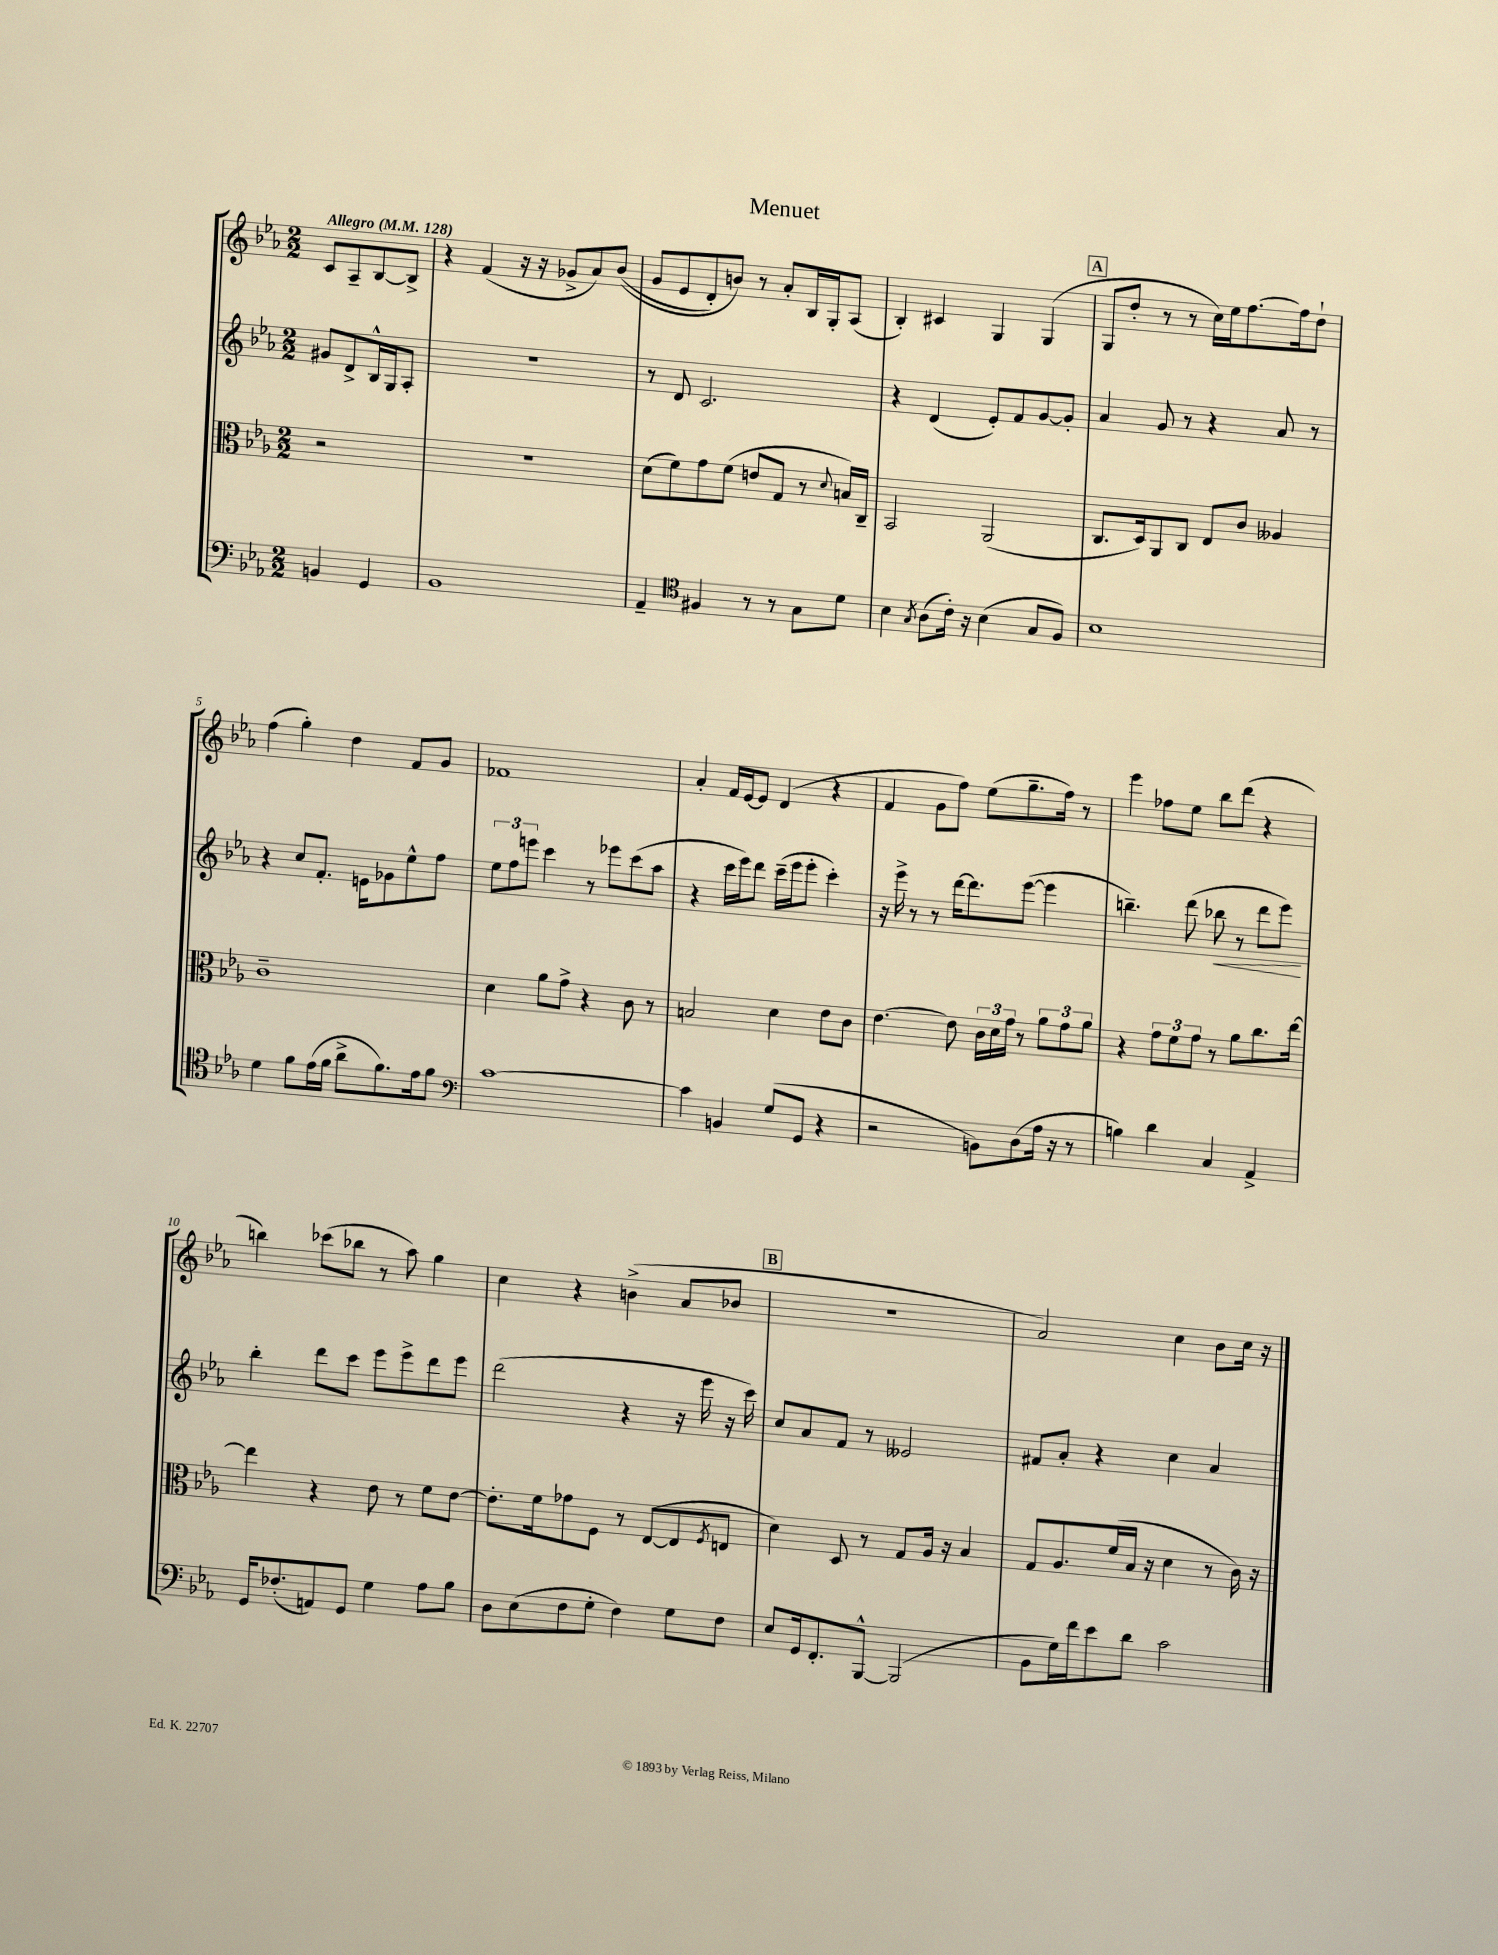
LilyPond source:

\header { title = "Menuet" }
<<
\new StaffGroup <<
\new Staff = "s0" {
    \clef treble \key ees \major \numericTimeSignature \time 2/2 \partial 2 \tempo "Allegro" 4 = 128
    c'8 aes8-- bes8~ bes8-> |
    r4 f'4( r16 r16 ges'8-> aes'8) bes'8(\( |
    g'8 ees'8 d'8-.) b'8\) r8 aes'8-. bes16 g16-. aes8( |
    bes4-.) cis'4 g4 g4( |
    \mark \markup { \box "A" } g8 d''8-. r8 r8 c''16) ees''16 f''8.~ f''16 d''8-! |
    f''4( g''4-.) d''4 f'8 g'8 |
    fes'1 |
    aes'4-. f'16 ees'16~ ees'8 d'4( r4 |
    f'4 g'8 f''8) ees''8( g''8.-- f''16) r8 |
    ees'''4 fes''8 ees''8 bes''8 d'''8( r4 |
    b''4) ces'''8( bes''8 r8 aes''8) g''4 |
    c''4 r4 b'4->( aes'8 bes'8 |
    \mark \markup { \box "B" } R1 |
    aes'2) c''4 bes'8 c''16 r16 \bar "|." |
}
\new Staff = "s1" {
    \clef treble \key ees \major \numericTimeSignature \time 2/2 \partial 2
    gis'8 d'8-> bes16-^ g16 aes8-. |
    R1 |
    r8 d'8 c'2. |
    r4 d'4( ees'8-.) f'8 g'8~ g'8-. |
    \mark \markup { \box "A" } aes'4 g'8 r8 r4 aes'8 r8 |
    r4 c''8 f'8.-. e'16 ges'8 ees''8-^ f''8 |
    \tuplet 3/2 { ees''8 f''8 e'''8 } c'''4 r8 ees'''8 c'''8( aes''8 |
    r4 c'''16 ees'''16) d'''8 c'''16--( ees'''16 ees'''8-. c'''4-.) |
    r16 ees'''16-> r8 r8 d'''16~ d'''8. ees'''8~( ees'''4 |
    b''4.--) d'''8( bes''8\< r8 d'''8 ees'''8\!) |
    bes''4-. d'''8 c'''8 ees'''8 ees'''8-> d'''8 ees'''8 |
    d'''2( r4 r16 ees'''16 r16 c'''16) |
    \mark \markup { \box "B" } c''8 aes'8 f'8 r8 eeses'2 |
    fis'8 aes'8-. r4 c''4 aes'4 \bar "|." |
}
\new Staff = "s2" {
    \clef alto \key ees \major \numericTimeSignature \time 2/2 \partial 2
    r2 |
    R1 |
    d'8( f'8) g'8 f'8( e'8 g8 r8 \appoggiatura { d'8 } b16) c16-- |
    bes,2 aes,2( |
    \mark \markup { \box "A" } c8. d16) aes,8 c8 ees8 c'8 aeses4 |
    c'1-- |
    d'4 aes'8 g'8-> r4 c'8 r8 |
    b2 d'4 ees'8 c'8 |
    ees'4.~ ees'8 \tuplet 3/2 { c'16 d'16 g'16 } r8 \tuplet 3/2 { aes'8 g'8 aes'8 } |
    r4 \tuplet 3/2 { g'8 f'8 g'8 } r8 aes'8 c''8. ees''16~ |
    ees''4 r4 ees'8 r8 f'8 ees'8~ |
    ees'8.-. f'16 ges'8 f8 r8 ees8~( ees8 \acciaccatura { f8 } e8 |
    \mark \markup { \box "B" } d'4) d8 r8 g8 aes16 r16 bes4 |
    g8 aes8. f'16( bes16 r16 d'4 r8 c'16) r16 \bar "|." |
}
\new Staff = "s3" {
    \clef bass \key ees \major \numericTimeSignature \time 2/2 \partial 2
    b,4 g,4 |
    bes,1 |
    aes,4-- \clef tenor fis4 r8 r8 g8 d'8 |
    bes4 \acciaccatura { g8 } aes8( c'16-.) r16 bes4( g8 f8) |
    \mark \markup { \box "A" } bes1 |
    d'4 f'8 ees'16( f'16 aes'8-> f'8.) ees'16 f'8 |
    \clef bass c'1~ |
    c'4 b,4 g8( g,8 r4 |
    r2 b,8) d8( aes16 r16 r8 |
    b4) d'4 c4 aes,4-> |
    g,16 fes8.-.( a,8) g,8 g4 aes8 bes8 |
    d8 ees8( f8 g8-. f4) g8 f8 |
    \mark \markup { \box "B" } ees8 g,16 f,8.-. bes,,8~-^ bes,,2( |
    bes,8 g16) f'16 ees'8 d'8 c'2 \bar "|." |
}
>>
>>
